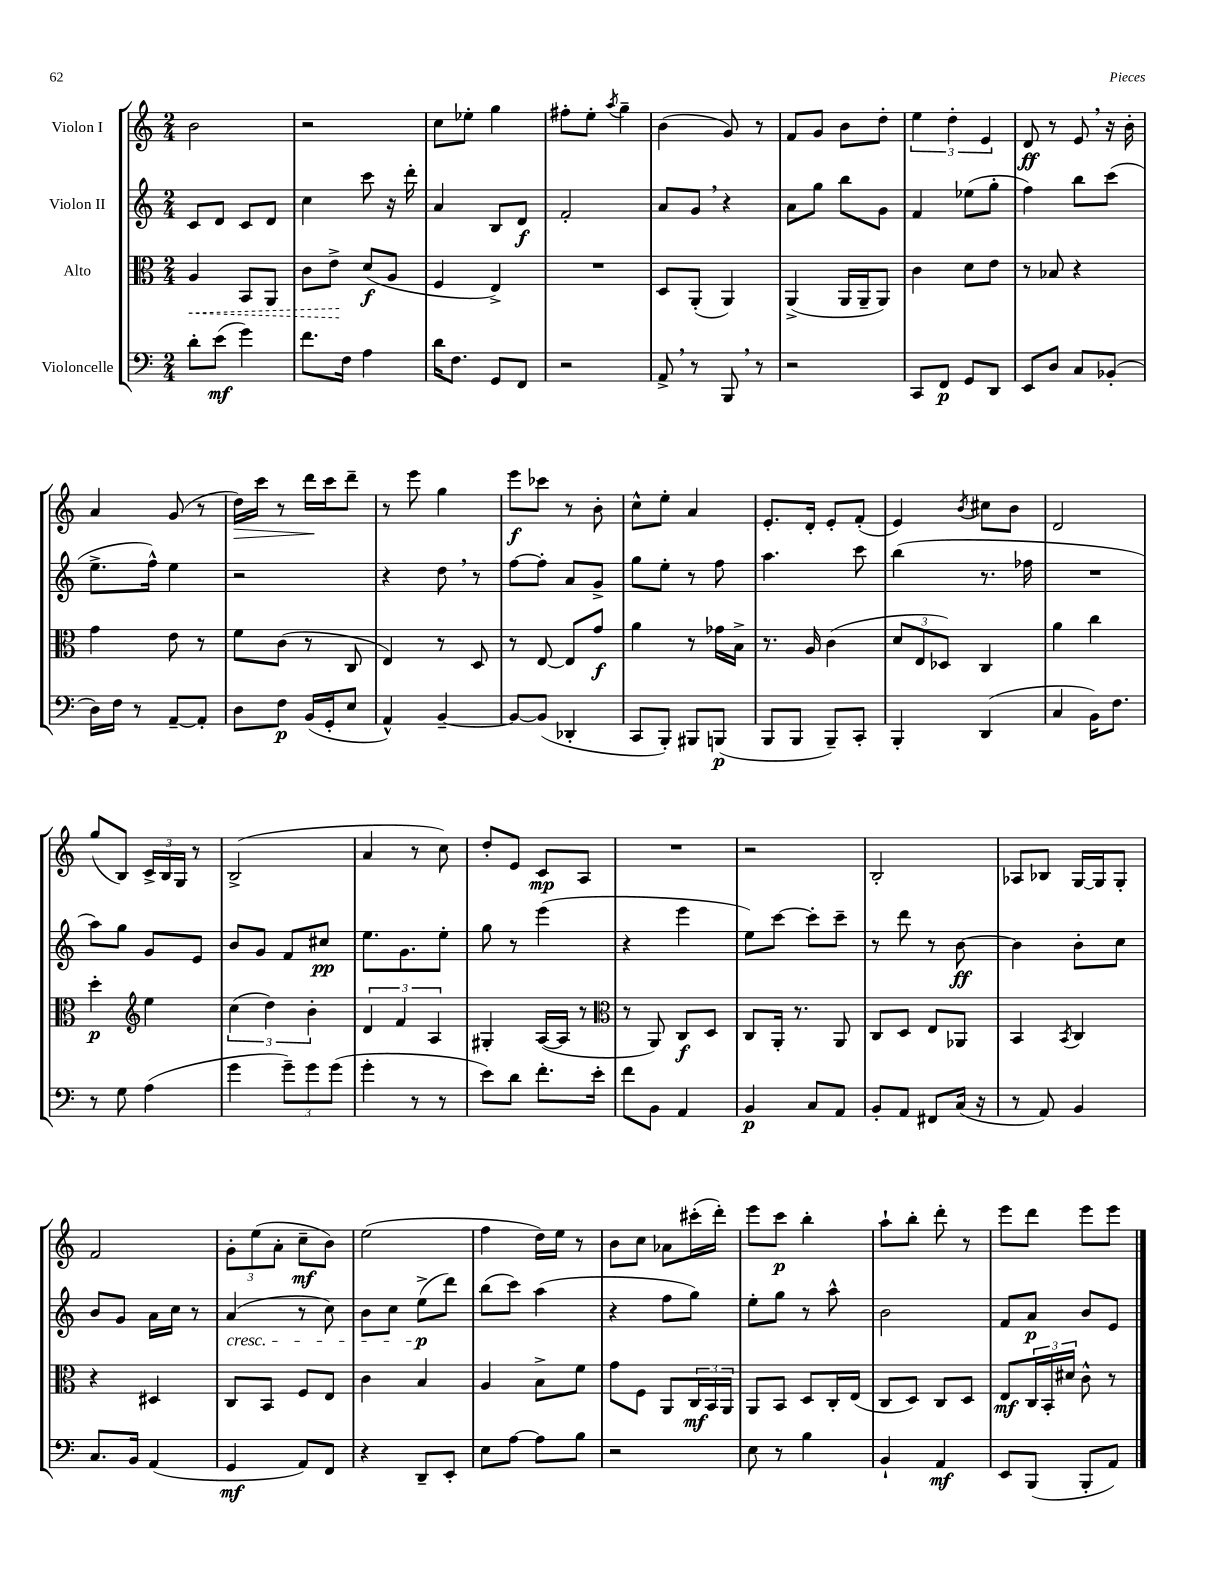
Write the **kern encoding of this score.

**kern	**kern	**kern	**kern
*staff4	*staff3	*staff2	*staff1
*clefF4	*clefC3	*clefG2	*clefG2
*k[]	*k[]	*k[]	*k[]
*M2/4	*M2/4	*M2/4	*M2/4
8d'	4A	8c	2b
(8e	.	8d	.
4g)	8BB	8c	.
.	8AA	8d	.
=	=	=	=
8.f	8c	4cc	2r
.	8e^	.	.
16F	.	.	.
4A	(8d	8ccc	.
.	8A	16r	.
.	.	16ddd'	.
=	=	=	=
16d	4F	4a	8cc
8.F	.	.	.
.	.	.	8ee-'
8GG	4E^)	8B	4gg
8FF	.	8d	.
=	=	=	=
2r	2r	2f'	8ff#'
.	.	.	8ee'
.	.	.	8qaa
.	.	.	4gg~
=	=	=	=
8AA^	8D	8a	(4b
8r	(8AA'	8g	.
8BBB	4AA)	4r	8g)
8r	.	.	8r
=	=	=	=
2r	(4AA^	8a	8f
.	.	8gg	8g
.	16AA	8bb	8b
.	16AA~	.	.
.	8AA)	8g	8dd'
=	=	=	=
8CC	4c	4f	6ee
8FF	.	.	.
.	.	.	6dd'
8GG	8d	(8ee-	.
.	.	.	6e
8DD	8e	8gg'	.
=	=	=	=
8EE	8r	4ff)	8d
8D	8B-	.	8r
8C	4r	8bb	8e
(8BB-'	.	(8ccc	16r
.	.	.	16b'
=	=	=	=
16D)	4g	8.ee^	4a
16F	.	.	.
8r	.	.	.
.	.	16ff^^)	.
[8AA~	8e	4ee	(8g
8AA']	8r	.	8r
=	=	=	=
8D	8f	2r	16dd)
.	.	.	16ccc
8F	(8c	.	8r
(16BB	8r	.	16ddd
16GG'	.	.	16ccc
8E	8C	.	8ddd~
=	=	=	=
4AA^^)	4E)	4r	8r
.	.	.	8eee
[4BB~	8r	8dd	4gg
.	8D	8r	.
=	=	=	=
8BB_	8r	[8ff	8eee
(8BB]	[8E	8ff']	8ccc-
4DD-'	8E]	8a	8r
.	8g	8g^	8b'
=	=	=	=
8CC	4a	8gg	8cc^^
8BBB')	.	8ee'	8ee'
8BBB#	8r	8r	4a
(8BBB	16g-	8ff	.
.	16B^	.	.
=	=	=	=
8BBB	8.r	4.aa	8.e'
8BBB	.	.	.
.	16A	.	16d'
8BBB~)	(4c	.	8e'
8CC'	.	8ccc	(8f'
=	=	=	=
4BBB'	12d	(4bb	4e)
.	12E	.	.
.	12D-)	.	.
.	.	.	8qb
(4DD	4C	8.r	8cc#
.	.	.	8b
.	.	16ff-	.
=	=	=	=
4C	4a	2r	2d
16BB)	4cc	.	.
8.F	.	.	.
=	=	=	=
8r	4dd'	8aa)	(8gg
8G	.	8gg	8B)
*	*clefG2	*	*
(4A	4ee	8g	24c^
.	.	.	24B
.	.	.	24G
.	.	8e	8r
=	=	=	=
4g	(6cc	8b	(2B^
.	.	8g	.
.	6dd)	.	.
12g~)	.	8f	.
12g	6b'	.	.
.	.	8cc#	.
(12g	.	.	.
=	=	=	=
4g'	6d	8.ee	4a
.	6f	.	.
.	.	8.g	.
8r	.	.	8r
.	6A	.	.
8r	.	8ee'	8cc)
=	=	=	=
8e)	4G#'	8gg	8dd'
8d	.	8r	8e
8.f'	([16A	(4eee	8c
.	16A]	.	.
.	8r	.	8A
16e'	.	.	.
=	=	=	=
*	*clefC3	*	*
8f	8r	4r	2r
8BB	8AA)	.	.
4AA	8C	4eee	.
.	8D	.	.
=	=	=	=
4BB	8C	8ee)	2r
.	16AA'	[8ccc	.
.	8.r	.	.
8C	.	8ccc']	.
8AA	8AA	8ccc~	.
=	=	=	=
8BB'	8C	8r	2B'
8AA	8D	8ddd	.
8FF#	8E	8r	.
(16C	8AA-	[8b	.
16r	.	.	.
=	=	=	=
8r	4BB	4b]	8A-
8AA)	.	.	8B-
.	8qBB	.	.
4BB	4C	8b'	[16G
.	.	.	16G]
.	.	8cc	8G'
=	=	=	=
8.C	4r	8b	2f
.	.	8g	.
16BB	.	.	.
(4AA	4D#	16a	.
.	.	16cc	.
.	.	8r	.
=	=	=	=
4GG	8C	(4a	12g'
.	.	.	(12ee
.	8BB	.	.
.	.	.	12a'
8AA)	8F	8r	8cc~
8FF	8E	8cc)	8b)
=	=	=	=
4r	4c	8b	(2ee
.	.	8cc	.
8DD~	4B	(8ee^	.
8EE'	.	8ddd)	.
=	=	=	=
8E	4A	(8bb	4ff
[8A	.	8ccc)	.
8A]	8B^	(4aa	16dd)
.	.	.	16ee
8B	8f	.	8r
=	=	=	=
2r	8g	4r	8b
.	8F	.	8cc
.	8AA	8ff	8a-
.	24C	8gg)	(16ccc#'
.	24BB	.	.
.	.	.	16ddd')
.	24AA	.	.
=	=	=	=
8E	8AA	8ee'	8eee
8r	8BB	8gg	8ccc
4B	8D	8r	4bb'
.	16C'	8aa^^	.
.	(16E	.	.
=	=	=	=
4BB`	8C	2b	8aa`
.	8D)	.	8bb'
4AA	8C	.	8ddd'
.	8D	.	8r
=	=	=	=
8EE	8E	8f	8eee
(8BBB	24C	8a	8ddd
.	24BB'	.	.
.	24d#	.	.
8BBB'	8c^^	8b	8eee
8AA)	8r	8e	8eee
==	==	==	==
*-	*-	*-	*-
